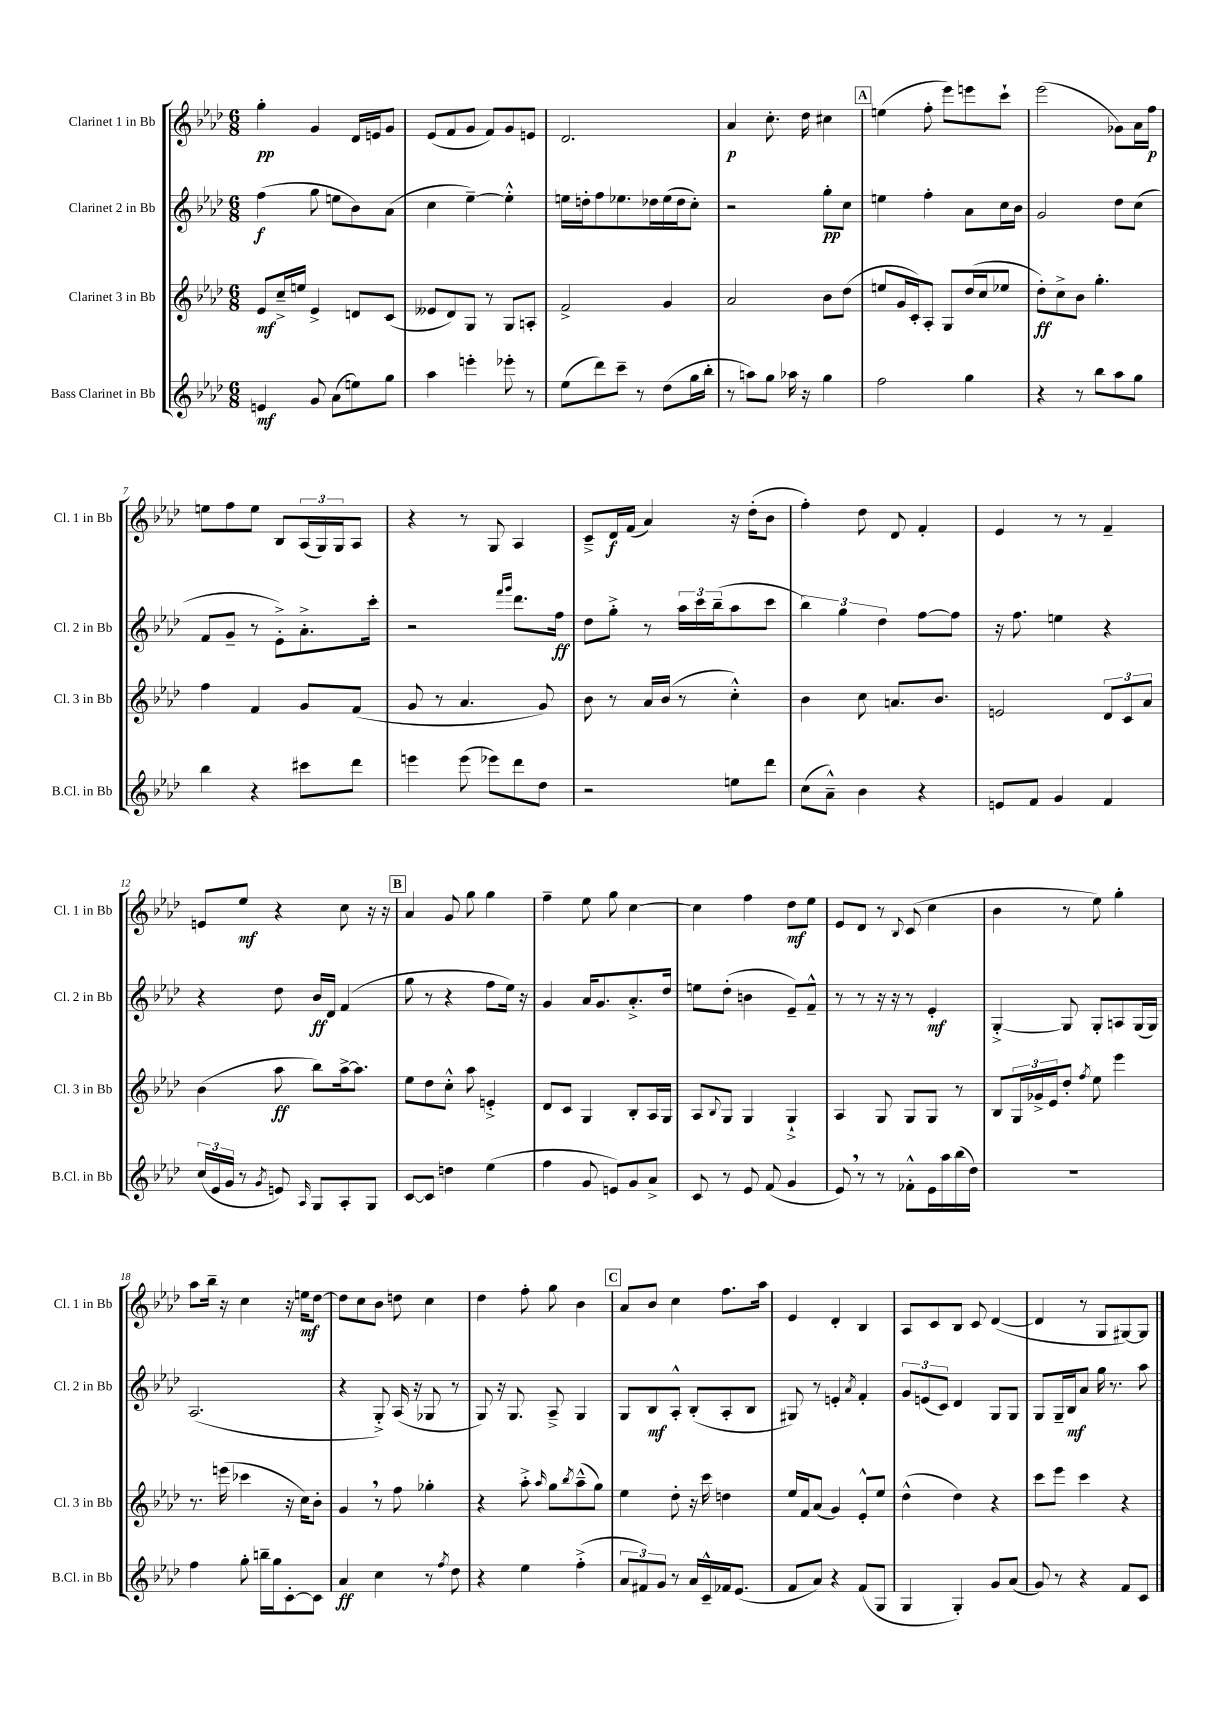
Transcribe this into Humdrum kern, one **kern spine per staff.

**kern	**dynam	**kern	**dynam	**kern	**dynam	**kern	**dynam
*part4	*part4	*part3	*part3	*part2	*part2	*part1	*part1
*staff4	*staff4	*staff3	*staff3	*staff2	*staff2	*staff1	*staff1
*I"Bass Clarinet in Bb	*	*I"Clarinet 3 in Bb	*	*I"Clarinet 2 in Bb	*	*I"Clarinet 1 in Bb	*
*I'B.Cl. in Bb	*	*I'Cl. 3 in Bb	*	*I'Cl. 2 in Bb	*	*I'Cl. 1 in Bb	*
*clefG2	*	*clefG2	*	*clefG2	*	*clefG2	*
*k[b-e-a-d-]	*	*k[b-e-a-d-]	*	*k[b-e-a-d-]	*	*k[b-e-a-d-]	*
*M6/8	*	*M6/8	*	*M6/8	*	*M6/8	*
=1	=1	=1	=1	=1	=1	=1	=1
4en/	mf	8e-/L	mf	(4ff\	f	4gg'\	pp
.	.	16cc~^/L	.	.	.	.	.
.	.	16een/JJ	.	.	.	.	.
8g/	.	4e-^/	.	8gg\	.	4g/	.
(8a-\L	.	.	.	8een\L	.	.	.
8een\)	.	8dn/L	.	8b-\)	.	16d-/LL	.
.	.	.	.	.	.	16en/J	.
8gg\J	.	(8c/J	.	(8a-\J	.	8g/J	.
=2	=2	=2	=2	=2	=2	=2	=2
4aa-\	.	8e--X/L	.	4cc\	.	(8e-/L	.
.	.	8d-/)	.	.	.	8f/	.
4eeen'\	.	8G/J	.	[4ee-~\)	.	8g/J	.
.	.	8r	.	.	.	8f/L)	.
8eee-X'\	.	8G/L	.	4ee-'^^\]	.	8g/	.
8r	.	8An'/J	.	.	.	8en/J	.
=3	=3	=3	=3	=3	=3	=3	=3
(8ee-\L	.	2f^/	.	16een\LL	.	2.d-/	.
.	.	.	.	16ddn'\J	.	.	.
8ddd-\)	.	.	.	8ff\	.	.	.
8ccc~\J	.	.	.	8.ee-X\	.	.	.
8r	.	.	.	.	.	.	.
.	.	.	.	16dd-X\L	.	.	.
(8dd-\L	.	4g/	.	(16ee-\	.	.	.
.	.	.	.	16dd-\J	.	.	.
16gg\L	.	.	.	8cc'\J)	.	.	.
16bb-'\JJ	.	.	.	.	.	.	.
=4	=4	=4	=4	=4	=4	=4	=4
8r	.	2a-/	.	2r	.	4a-/	p
8aan\L)	.	.	.	.	.	.	.
8gg\J	.	.	.	.	.	8.cc'\	.
16aa-X\	.	.	.	.	.	.	.
16r	.	.	.	.	.	16dd-\	.
4gg\	.	8b-\L	.	8gg'\L	pp	4cc#X\	.
.	.	(8dd-\J	.	8cc\J	.	.	.
!!LO:REH:place=s1:t=A
=5	=5	=5	=5	=5	=5	=5	=5
2ff\	.	8een/L	.	4een\	.	(4een\	.
.	.	16g/L	.	.	.	.	.
.	.	16c'/J)	.	.	.	.	.
.	.	8A-'/J	.	4ff'\	.	8ff'\	.
.	.	8G/L	.	.	.	8eee-\L)	.
4gg\	.	(16dd-/L	.	8a-\L	.	8eeen\	.
.	.	16cc/J	.	.	.	.	.
.	.	8ee-X/J	.	16cc\L	.	8ccc`\J	.
.	.	.	.	16b-\JJ	.	.	.
=6	=6	=6	=6	=6	=6	=6	=6
4r	.	8dd-'\L)	ff	2g/	.	(2eee-\	.
.	.	8cc^\	.	.	.	.	.
8r	.	8b-\J	.	.	.	.	.
8bb-\L	.	4.gg'\	.	.	.	.	.
8aa-\	.	.	.	8dd-\L	.	8g-X\L)	.
8gg\J	.	.	.	(8cc\J	.	16a-\L	.
.	.	.	.	.	.	16ff\JJ	p
!!LO:LB:g=z
=7	=7	=7	=7	=7	=7	=7	=7
4bb-\	.	4ff\	.	8f/L	.	8een\L	.
.	.	.	.	8g~/J	.	8ff\	.
4r	.	4f/	.	8r	.	8ee\J	.
.	.	.	.	8e-'^\L)	.	8B-/L	.
8ccc#X\L	.	8g/L	.	8.a-'^\	.	(24A-/L	.
.	.	.	.	.	.	24G/)	.
.	.	.	.	.	.	24G/J	.
8ddd-\J	.	(8f/J	.	.	.	8A-/J	.
.	.	.	.	16ccc'\Jk	.	.	.
=8	=8	=8	=8	=8	=8	=8	=8
4eeen\	.	8g/	.	2r	.	4r	.
.	.	8r	.	.	.	.	.
(8eee\	.	4.a-/	.	.	.	8r	.
8eee-X\L)	.	.	.	.	.	8G/	.
.	.	.	.	16qqfff/LL	.	.	.
.	.	.	.	16qqggg/JJ	.	.	.
8ddd-\	.	.	.	8.ddd-\L	.	4A-/	.
8dd-\J	.	8g/)	.	.	.	.	.
.	.	.	.	16ff\Jk	ff	.	.
=9	=9	=9	=9	=9	=9	=9	=9
2r	.	8b-\	.	8dd-\L	.	8c~^/L	.
.	.	8r	.	8gg'^\J	.	16d-/L	f
.	.	.	.	.	.	(16f/JJ	.
.	.	16a-/LL	.	8r	.	4a-/)	.
.	.	(16b-/JJ	.	.	.	.	.
.	.	8r	.	24aa-\LL	.	.	.
.	.	.	.	24ccc\	.	.	.
.	.	.	.	(24bb-~\J	.	.	.
8een\L	.	4cc'^^\)	.	8aa-\	.	16r	.
.	.	.	.	.	.	(16dd-'\KL	.
8ddd-\J	.	.	.	8ccc\J	.	8b-\J	.
=10	=10	=10	=10	=10	=10	=10	=10
(8cc\L	.	4b-\	.	6bb-\)	.	4ff'\)	.
8a-~^^\J)	.	.	.	.	.	.	.
.	.	.	.	6gg\	.	.	.
4b-\	.	8cc\	.	.	.	8dd-\	.
.	.	.	.	6dd-\	.	.	.
.	.	8.an/L	.	.	.	8d-/	.
4r	.	.	.	[8ff\L	.	4f'/	.
.	.	8.b-/J	.	.	.	.	.
.	.	.	.	8ff\J]	.	.	.
=11	=11	=11	=11	=11	=11	=11	=11
8en/L	.	2en/	.	16r	.	4e-/	.
.	.	.	.	8.ff\	.	.	.
8f/J	.	.	.	.	.	.	.
4g/	.	.	.	4een\	.	8r	.
.	.	.	.	.	.	8r	.
4f/	.	12d-/L	.	4r	.	4f~/	.
.	.	12c/	.	.	.	.	.
.	.	12a-/J	.	.	.	.	.
!!LO:LB:g=z
=12	=12	=12	=12	=12	=12	=12	=12
(24cc/LL	.	(4b-\	.	4r	.	8en/L	.
24e-/	.	.	.	.	.	.	.
24g/JJ	.	.	.	.	.	.	.
8r	.	.	.	.	.	8ee-/J	mf
8qg/	.	.	.	.	.	.	.
8en/)	.	8aa-\	ff	8dd-\	.	4r	.
16qqA-/	.	.	.	.	.	.	.
8G/L	.	8bb-\L)	.	16b-/LL	ff	.	.
.	.	.	.	16d-/JJ	.	.	.
8A-'/	.	[16aa-^\k	.	(4f/	.	8cc\	.
.	.	8.aa-\J]	.	.	.	.	.
8G/J	.	.	.	.	.	16r	.
.	.	.	.	.	.	16r	.
!!LO:REH:place=s1:t=B
=13	=13	=13	=13	=13	=13	=13	=13
[8c/L	.	8ee-\L	.	8gg\	.	4a-/	.
8c/J]	.	8dd-\	.	8r	.	.	.
4ddn\	.	8cc'^^\J	.	4r	.	8g/	.
.	.	8aa-\	.	.	.	8gg\	.
(4ee-\	.	4en'^/	.	8ff\L	.	4gg\	.
.	.	.	.	16ee-\Jk)	.	.	.
.	.	.	.	16r	.	.	.
=14	=14	=14	=14	=14	=14	=14	=14
4ff\	.	8d-/L	.	4g/	.	4ff~\	.
.	.	8c/J	.	.	.	.	.
8g/	.	4G/	.	16a-/KL	.	8ee-\	.
.	.	.	.	8.g/	.	.	.
8en/L)	.	.	.	.	.	8gg\	.
8g/	.	8B-'/L	.	8.a-'^/	.	[4cc\	.
8a-^/J	.	16A-/L	.	.	.	.	.
.	.	16G/JJ	.	16dd-/Jk	.	.	.
=15	=15	=15	=15	=15	=15	=15	=15
8c/	.	8A-/L	.	8een\L	.	4cc\]	.
.	.	8qqB-/	.	.	.	.	.
8r	.	8G/J	.	(8dd-'\J	.	.	.
8e-/	.	4G/	.	4bn\	.	4ff\	.
(8f/	.	.	.	.	.	.	.
4g/	.	4G`^/	.	8e-~/L)	.	8dd-\L	mf
.	.	.	.	8f~^^/J	.	8ee-\J	.
=16	=16	=16	=16	=16	=16	=16	=16
8e-,/)	.	4A-/	.	8r	.	8e-/L	.
8r	.	.	.	8r	.	8d-/J	.
8r	.	8G/	.	16r	.	8r	.
.	.	.	.	16r	.	.	.
.	.	.	.	.	.	8qqB-/	.
8f-X'^^\L	.	8G/L	.	8r	.	(8c/	.
16e-\L	.	8G/J	.	4e-'/	mf	4cc\	.
16aa-\	.	.	.	.	.	.	.
(16bb-\	.	8r	.	.	.	.	.
16dd-\JJ)	.	.	.	.	.	.	.
=17	=17	=17	=17	=17	=17	=17	=17
2.r	.	8B-/L	.	[4G'^/	.	4b-\	.
.	.	24G/L	.	.	.	.	.
.	.	24g-X^/	.	.	.	.	.
.	.	24e-/J	.	.	.	.	.
.	.	8dd-'/J	.	8G/]	.	8r	.
.	.	8qff/	.	.	.	.	.
.	.	8ee-\	.	8G'/L	.	8ee-\)	.
.	.	4eee-\	.	8An/	.	4gg'\	.
.	.	.	.	(16G/L	.	.	.
.	.	.	.	16G/JJ)	.	.	.
!!LO:LB:g=z
=18	=18	=18	=18	=18	=18	=18	=18
4ff\	.	8.r	.	(2.A-/	.	8aa-\L	.
.	.	.	.	.	.	16bb-~\Jk	.
.	.	(16eeen\	.	.	.	16r	.
8gg'\	.	4ccc-X\	.	.	.	4cc\	.
16bbn~\LL	.	.	.	.	.	.	.
16gg\J	.	.	.	.	.	.	.
[8c'\	.	16r	.	.	.	16r	.
.	.	16cc\KL)	.	.	.	16een\KL	mf
8c\J]	.	8b-'\J	.	.	.	[8dd-\J	.
=19	=19	=19	=19	=19	=19	=19	=19
4a-/	ff	4g,/	.	4r	.	8dd-\L]	.
.	.	.	.	.	.	8cc\	.
4cc\	.	8r	.	8G'^/)	.	8b-\J	.
.	.	8ff\	.	(16A-/	.	8ddn\	.
.	.	.	.	16r	.	.	.
8r	.	4gg-X'\	.	8G-X/	.	4cc\	.
8qff/	.	.	.	.	.	.	.
8dd-\	.	.	.	8r	.	.	.
=20	=20	=20	=20	=20	=20	=20	=20
4r	.	4r	.	8G/)	.	4dd-\	.
.	.	.	.	16r	.	.	.
.	.	.	.	8.G/	.	.	.
4ee-\	.	8aa-'^\	.	.	.	8ff'\	.
.	.	16qqaa-/	.	.	.	.	.
.	.	8gg\L	.	8A-~^/	.	8gg\	.
.	.	8qbb-/	.	.	.	.	.
(4ff'^\	.	(8aa-~^^\	.	4G/	.	4b-\	.
.	.	8gg\J)	.	.	.	.	.
!!LO:REH:place=s1:t=C
=21	=21	=21	=21	=21	=21	=21	=21
12a-/L	.	4ee-\	.	8G/L	.	8a-/L	.
12f#X/)	.	.	.	.	.	.	.
.	.	.	.	8B-/	mf	8b-/J	.
12g/J	.	.	.	.	.	.	.
8r	.	8dd-'\	.	8A-'^^/J	.	4cc\	.
16a-/LL	.	16r	.	(8B-'/L	.	.	.
16c~^^/	.	16ccc\	.	.	.	.	.
16f-X/J	.	4ddn\	.	8A-'/	.	8.ff\L	.
(8.e-/J	.	.	.	.	.	.	.
.	.	.	.	8B-/J	.	.	.
.	.	.	.	.	.	16aa-\Jk	.
=22	=22	=22	=22	=22	=22	=22	=22
8f/L	.	16ee-/LL	.	8G#X/)	.	4e-/	.
.	.	16f/J	.	.	.	.	.
8a-/J)	.	(8a-/J	.	8r	.	.	.
4r	.	4g/)	.	4en'/	.	4d-'/	.
.	.	.	.	8qa-/	.	.	.
(8f/L	.	8e-'^^/L	.	4f'/	.	4B-/	.
8G/J	.	8ee-/J	.	.	.	.	.
=23	=23	=23	=23	=23	=23	=23	=23
4G/	.	(4dd-^^\	.	12g/L	.	8A-/L	.
.	.	.	.	(12en/	.	.	.
.	.	.	.	.	.	8c/	.
.	.	.	.	12c/J)	.	.	.
4G'/)	.	4dd-\)	.	4d-/	.	8B-/J	.
.	.	.	.	.	.	8c/	.
8g/L	.	4r	.	8G/L	.	([4d-/	.
(8a-/J	.	.	.	8G/J	.	.	.
=24	=24	=24	=24	=24	=24	=24	=24
8g/)	.	8ccc\L	.	8G/L	.	4d-/]	.
8r	.	8eee-\J	.	16G~/L	.	.	.
.	.	.	.	16B-/J	mf	.	.
4r	.	4ccc\	.	8a-/J	.	8r	.
.	.	.	.	16gg\	.	8G/L	.
.	.	.	.	8.r	.	.	.
8f/L	.	4r	.	.	.	[8G#X/)	.
8c/J	.	.	.	8aa-\	.	8G#/J]	.
==	==	==	==	==	==	==	==
*-	*-	*-	*-	*-	*-	*-	*-
